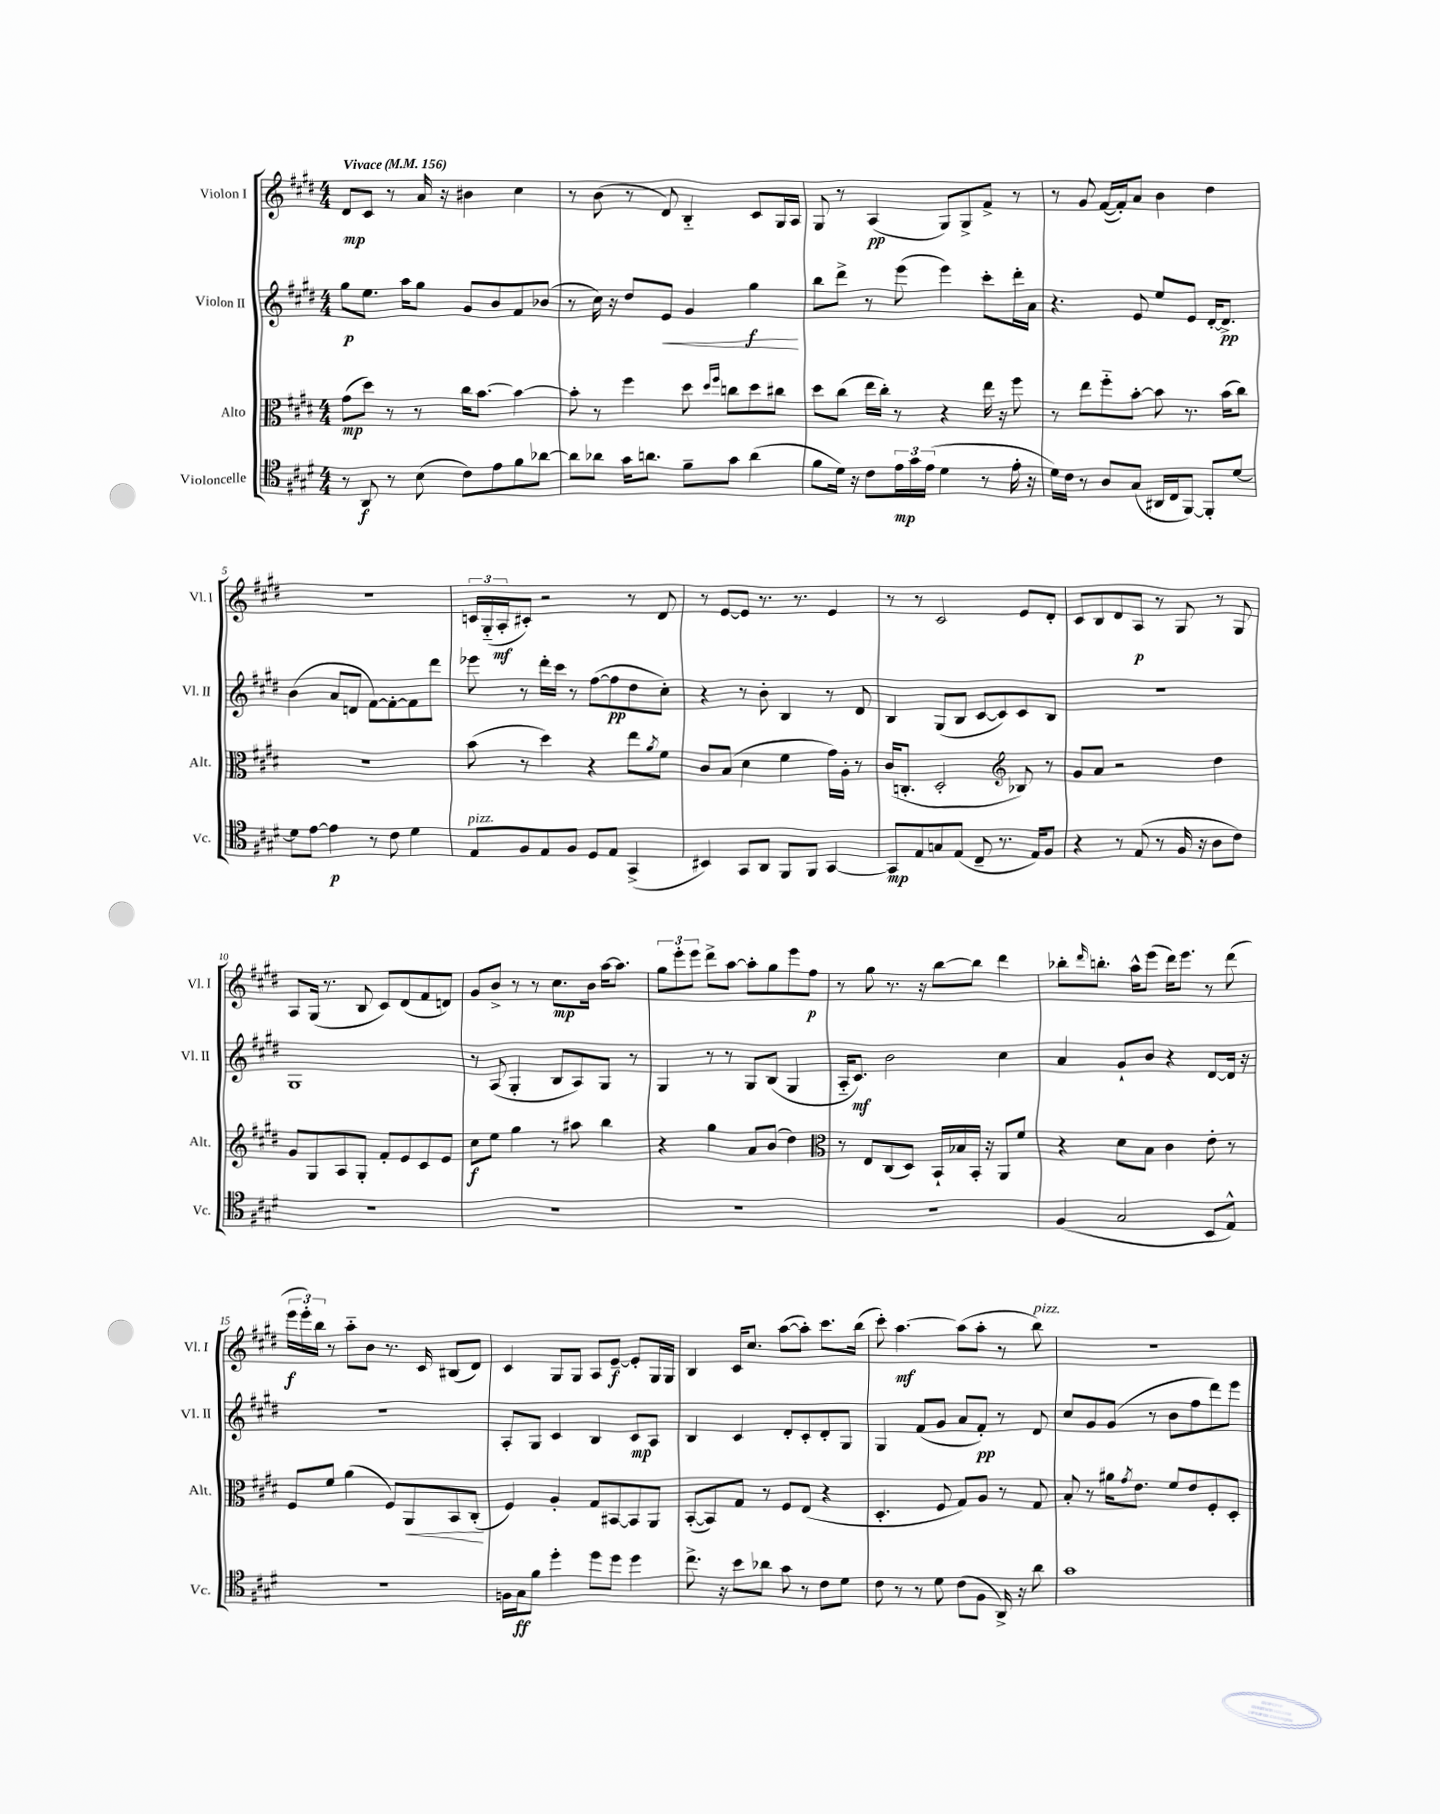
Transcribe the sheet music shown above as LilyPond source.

<<
\new StaffGroup <<
\new Staff = "s0" \with { instrumentName = "Violon I" shortInstrumentName = "Vl. I" } {
    \clef treble \key e \major \numericTimeSignature \time 4/4 \tempo "Vivace" 4 = 156
    dis'8\mp cis'8 r8 a'16 r16 bis'4 cis''4 |
    r8 b'8( r8 dis'8) b4-_ cis'8 gis16 a16 |
    gis8 r8 a4\pp( gis8) gis8-> fis'8-> r8 |
    r8 gis'8 fis'16~( fis'16-.) a'8 b'4 dis''4 |
    R1 |
    \tuplet 3/2 { c'16 gis16-_( a16-.\mf } cis'8-.) r2 r8 dis'8 |
    r8 e'8~ e'8 r8. r8. e'4 |
    r8 r8 cis'2 e'8 dis'8-. |
    cis'8 b8 dis'8 a8\p r8 gis8 r8 gis8 |
    a8 gis16( r8. b8 cis'8) dis'8( fis'8 d'8) |
    gis'8 b'8-> r8 r8 cis''8.\mp b'16 a''16~ a''8. |
    \tuplet 3/2 { gis''8 e'''8-. e'''8 } dis'''8-> a''8~ a''8-. gis''8 e'''8 fis''8\p |
    r8 gis''8 r8. r16 b''8~ b''8 dis'''4 |
    bes''8-. \grace { dis'''16 } b''8.-. a''16-^ e'''8( dis'''16) e'''8. r8 dis'''8( |
    \tuplet 3/2 { e'''16\f e'''16-.) b''16 } r8 a''8-_ b'8 r8. cis'16 bis8( dis'8) |
    cis'4 gis8 gis8 a8 e'8~--\f e'8-. gis16 gis16 |
    b4 cis'16 cis''8. a''8~( a''8-.) cis'''8. b''16( |
    cis'''8-.) a''4.~\mf a''8( a''8-. r8 b''8^\markup { \italic "pizz." }) |
    r1 \bar "|." |
}
\new Staff = "s1" \with { instrumentName = "Violon II" shortInstrumentName = "Vl. II" } {
    \clef treble \key e \major \numericTimeSignature \time 4/4
    gis''8\p e''8. a''16 gis''8 gis'8 b'8 fis'8 bes'8( |
    r8 cis''16) r16 dis''8 e'8\< gis'4 gis''4\f\! |
    b''8 dis'''8-> r8 e'''8( e'''4) cis'''8-. dis'''16-. a'16 |
    r4. e'8 e''8 e'8 dis'16~-. dis'8.->\pp |
    b'4( a'8 d'8 fis'8~) fis'8~-. fis'8 dis'''8 |
    ees'''8 r8 dis'''16-. cis'''16 r8 fis''8~( fis''8\pp dis''8 cis''8-.) |
    r4 r8 b'8-. b4 r8 dis'8 |
    b4 gis8( b8 cis'8~ cis'8) cis'8 b8 |
    R1 |
    gis1 |
    r8 a8( gis4-. b8 a8) gis8 r8 |
    gis4 r8 r8 gis8 b8( gis4 |
    a16-_ cis'8.\mf) b'2 cis''4 |
    a'4 gis'8-! b'8 r4 dis'8~ dis'16 r16 |
    R1 |
    a8-. gis8 cis'4 b4 cis'8\mp a8 |
    b4 cis'4 dis'8-. cis'8-. dis'8-. gis8 |
    gis4 fis'8( gis'8 a'8 fis'8-.\pp) r8 dis'8 |
    cis''8 gis'8 gis'8( r8 b'8 fis''8 dis'''8) e'''8 \bar "|." |
}
\new Staff = "s2" \with { instrumentName = "Alto" shortInstrumentName = "Alt." } {
    \clef alto \key e \major \numericTimeSignature \time 4/4
    gis'8\mp( dis''8) r8 r8 cis''16 b'8.~ b'4~ |
    b'8-. r8 fis''4 dis''8 \grace { dis''16 fis''16 } c''8 dis''8 cis''8 |
    dis''8 cis''8( e''16 cis''16-.) r8 r4 e''16 r16 fis''8 |
    r8 e''8 fis''8-_ b'8~-. b'8 r8. b'16( cis''8) |
    R1 |
    b'8( r8 dis''4) r4 e''8 \acciaccatura { a'8 } fis'8 |
    cis'8 b8( dis'4 fis'4 gis'16) a16-. r8 |
    cis'16( c8.-. dis2-. \clef treble bes8) r8 |
    gis'8 a'8 r2 dis''4 |
    gis'8 gis8 a8 gis8-. fis'8-. e'8 cis'8 e'8 |
    cis''8\f e''8 gis''4 r8 ais''8 b''4 |
    r4 gis''4 a'8 b'8( dis''4) |
    \clef alto r8 e8 cis8( dis8) b,16-! bes16 b,16-. r16 a,8 fis'8 |
    r4 dis'8 b8 cis'4 e'8-. r8 |
    fis8 fis'8 a'4( fis8) a,8\< b,8 cis8-.\!( |
    fis4) a4-. gis8 bis,8~ bis,8 a,8 |
    b,8~-.( b,8) gis8 r8 fis8 e8( r4 |
    dis4.-. fis8 gis8) a8 r8 gis8 |
    b8-. r8 ais'16 \acciaccatura { gis'8 } e'8. fis'8 e'8 fis8-. dis8-. \bar "|." |
}
\new Staff = "s3" \with { instrumentName = "Violoncelle" shortInstrumentName = "Vc." } {
    \clef tenor \key e \major \numericTimeSignature \time 4/4
    r8 a,8\f r8 b8( cis'8) e'8 fis'8 aes'8~ |
    aes'8 aes'8 gis'16 a'8. fis'8-- gis'8 a'4( |
    fis'8 dis'16) r16 cis'8 \tuplet 3/2 { e'16\mp gis'16 e'16( } dis'4 r8 e'16-. r16 |
    dis'16) cis'16 r8 a8 gis8( ais,16 cis16 fis,8~) fis,8-. dis'8~ |
    dis'8 e'8~ e'4\p r8 cis'8 dis'4 |
    e8^\markup { \italic "pizz." } fis8 e8 fis8 dis8 e8 gis,4->( |
    bis,4) gis,8 a,8 fis,8 fis,8 gis,4~ |
    gis,8\mp e8 g8 e8( cis8-- r8. e16) fis8 |
    r4 r8 e8( r8 fis16 r16 a8 cis'8) |
    R1 |
    R1 |
    R1 |
    R1 |
    fis4( gis2 b,8 e8-^) |
    r1 |
    f16 gis16\ff fis'8 dis''4-. dis''8 dis''8 dis''4 |
    cis''8.-> r16 b'8 aes'8 gis'8 r8 cis'8 dis'8 |
    cis'8 r8 r8 dis'8 cis'8( fis8 a,16->) r16 a'8 |
    gis'1 \bar "|." |
}
>>
>>
